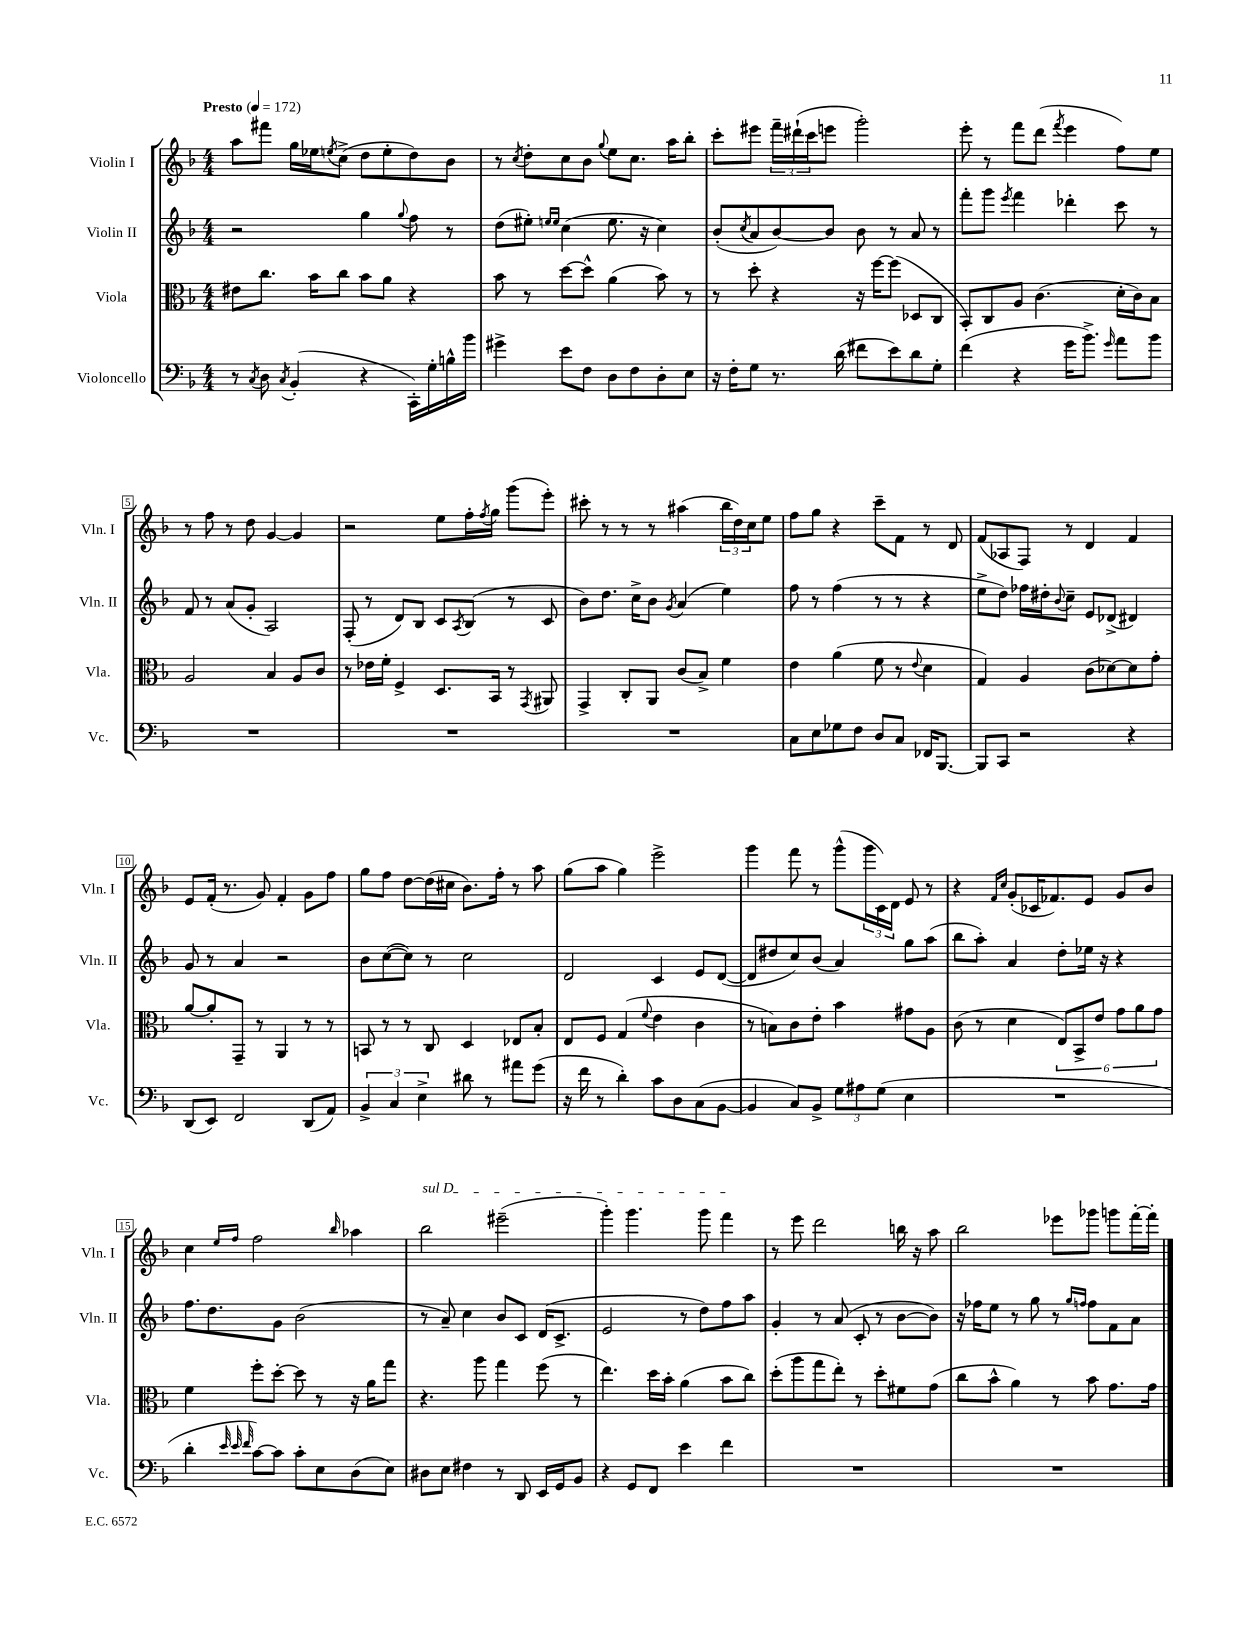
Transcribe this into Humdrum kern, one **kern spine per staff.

**kern	**kern	**kern	**kern
*part4	*part3	*part2	*part1
*staff4	*staff3	*staff2	*staff1
*I"Violoncello	*I"Viola	*I"Violin II	*I"Violin I
*I'Vc.	*I'Vla.	*I'Vln. II	*I'Vln. I
*clefF4	*clefC3	*clefG2	*clefG2
*k[b-]	*k[b-]	*k[b-]	*k[b-]
*M4/4	*M4/4	*M4/4	*M4/4
*MM172	*MM172	*MM172	*MM172
=1	=1	=1	=1
!	!	!	!LO:TX:a:B:t=Presto
8r	8e#X\L	2r	8aa\L
8qC/	.	.	.
8D\	8.cc\J	.	8fff#X\J
8qC/	.	.	.
(4BB-'/	.	.	16gg\LL
.	16b-\KL	.	16ee-X\J
.	.	.	8qeen/
.	8cc\J	.	(8cc^\J
4r	8b-\L	4gg\	8dd\L
.	8a\J	.	8ee'\
.	.	8qqgg/	.
16CC'\LL)	4r	8ff\	8dd\)
16G'\	.	.	.
16Bn^^\	.	8r	8b-\J
16b-\JJ	.	.	.
=2	=2	=2	=2
4g#X^\	8b-\	(8dd\L	8r
.	.	.	8qcc/
.	8r	8ee#X'\J)	8dd'\L
.	.	16qqeen/LL	.
.	.	16qqee/JJ	.
8e\L	[8dd\L	(4cc\	8cc\
8F\J	8dd^^\J]	.	8b-\J
.	.	.	8qqgg/
8D\L	(4a\	8.ee\	8ee\L
8F\	.	.	8.cc\J
.	.	16r	.
8D'\	8b-\)	4cc\)	.
.	.	.	16aa\KL
8E\J	8r	.	8bb-'\J
=3	=3	=3	=3
16r	8r	(8b-'/L	8ccc'\L
16F'\KL	.	.	.
.	.	8qcc/	.
8G\J	8dd'\	8a/	8eee#X\J
8.r	4r	[8b-/)	24fff~\LL
.	.	.	(24ddd#X`\
.	.	.	24ccc\J
.	.	8b-/J]	8eeen\J
(16d\	.	.	.
8f#X\L	16r	8b-\	2ggg'\)
.	[16ff\KL	.	.
8e\)	(8ff\J]	8r	.
8d\	8D-X/L	8a/	.
8G'\J	8C/J	8r	.
=4	=4	=4	=4
(4f\	8BB-'/L)	8fff'\L	8eee'\
.	8C/	8ggg\J	8r
.	.	8qeee/	.
4r	8A/J	4fff\	8fff\L
.	(4.c\	.	(8ddd\J
.	.	.	8qfff/
16g\KL	.	4ddd-X'\	4eee\
8.b-^\J)	.	.	.
16qqg/	.	.	.
8a\L	16d'\LL	8ccc\	8ff\L)
.	16c\J)	.	.
8b-\J	8B-\J	8r	8ee\J
!!LO:LB:g=z
=5	=5	=5	=5
1r	2A/	8f/	8r
.	.	8r	8ff\
.	.	(8a/L	8r
.	.	8g'/J	8dd\
.	4B-/	2A/)	[4g/
.	8A/L	.	4g/]
.	8c/J	.	.
=6	=6	=6	=6
1r	8r	(8F'/	2r
.	16e-X\LL	8r	.
.	16f'\JJ	.	.
.	4F^/	8d/L)	.
.	.	8B-/J	.
.	8.D/L	8c/L	8ee\L
.	.	8qA/	.
.	.	(8B-/J	16ff'\L
.	.	.	8qff/
.	16BB-/Jk	.	16gg\JJ
.	8r	8r	(8ggg\L
.	8qGG/	.	.
.	8AA#X/	8c/	8eee'\J)
=7	=7	=7	=7
1r	4GG^/	8b-\L)	8ccc#X'\
.	.	8.dd\J	8r
.	8C'/L	.	8r
.	.	16cc^\KL	.
.	8AA/J	8b-\J	8r
.	.	8qg/	.
.	(8c/L	(4a/	(4aa#X\
.	8B-^/J)	.	.
.	4f\	4ee\)	24bb-\LL
.	.	.	24dd\)
.	.	.	24cc\J
.	.	.	8ee\J
=8	=8	=8	=8
8C\L	4e\	8ff\	8ff\L
8E\	.	8r	8gg\J
8G-X\	(4a\	(4ff\	4r
8F\J	.	.	.
8D/L	8f\	8r	8ccc~\L
8C/J	8r	8r	8f\J
.	8qqe/	.	.
16FF-X/KL	4d\	4r	8r
[8.BBB-/J	.	.	.
.	.	.	8d/
=9	=9	=9	=9
8BBB-/L]	4G/)	8ee^\L	(8f/L
8CC/J	.	8dd\J)	8A-X/
2r	4A/	16ff-X\LL	8F/J)
.	.	16dd#X'\J	.
.	.	8qqb-/	.
.	.	8cc~\J	8r
.	(8c\L	8e/L	4d/
.	[8d-X\)	(8d-X^/J	.
4r	8d-\]	4d#X/)	4f/
.	8g'\J	.	.
!!LO:LB:g=z
=10	=10	=10	=10
(8DD/L	[8a/L	8g/	8e/L
8EE/J)	8a'/]	8r	(16f'/Jk
.	.	.	8.r
2FF/	8GG~/J	4a/	.
.	8r	.	8g/)
.	4AA/	2r	4f'/
(8DD/L	8r	.	8g\L
8AA/J)	8r	.	8ff\J
=11	=11	=11	=11
6BB-^/	8BBn/	8b-\L	8gg\L
.	8r	([8cc\	8ff\J
6C/	.	.	.
.	8r	8cc\J])	[8dd\L
6E^\	.	.	.
.	8C/	8r	(16dd\L]
.	.	.	16cc#X\JJ
8d#X\	4D/	2cc\	8.b-\L)
8r	.	.	.
.	.	.	16ff'\Jk
8a#X\L	8E-X/L	.	8r
(8g\J	8B-'/J	.	8aa\
=12	=12	=12	=12
16r	8E/L	2d/	(8gg\L
16f\	.	.	.
8r	8F/J	.	8aa\J
4d'\)	(4G/	.	4gg\)
.	8qqf/	.	.
8c\L	4e\	4c/	2eee^\
8D\	.	.	.
(8C\	4c\	8e/L	.
[8BB-\J	.	([8d/J	.
=13	=13	=13	=13
4BB-/]	8r	8d/L]	4ggg\
.	8Bn\L)	8dd#X/	.
8C/L)	8c\	8cc/)	8fff\
8BB-^/J	8e'\J	(8b-/J	8r
12G\L	4b-\	4a/)	(8ggg^^\L
12A#X\	.	.	.
.	.	.	24ggg\L
(12G\J	.	.	24c\)
.	.	.	24d\JJ
4E\	8g#X\L	8gg\L	8e/
.	8A\J	(8aa\J	8r
=14	=14	=14	=14
1r	(8c\	8bb-\L	4r
.	8r	8aa'\J)	.
.	.	.	16qqf/LL
.	.	.	16qqcc/JJ
.	4d\	4a/	(8g'/L
.	.	.	16c-X/K
.	.	.	8.f-X/)
.	12E/L)	8dd'\L	.
.	12BB-^/	.	.
.	.	16ee-X\Jk	8e/J
.	12e/J	.	.
.	.	16r	.
.	12g\L	4r	8g/L
.	12a\	.	.
.	.	.	8b-/J
.	12g\J	.	.
!!LO:LB:g=z
=15	=15	=15	=15
4d'\	4f\	8.ff\L	4cc\
.	.	8.dd\	.
32qqe/	.	.	.
32qqe/	.	.	16qqee/LL
32qqf/	.	.	16qqff/JJ
[8c\L)	8ff'\L	.	2ff\
8c\J]	[8dd'\J	8g\J	.
8c'\L	8dd\]	(2b-\	.
8E\	8r	.	.
.	.	.	16qqbb-/
(8D\	16r	.	4aa-X\
.	16a\KL	.	.
8E\J)	8gg\J	.	.
=16	=16	=16	=16
!	!	!	!LO:TX:a:i:t=sul D
8D#X\L	4.r	8r	2bb-\
8E\J	.	8a~/)	.
4F#X\	.	4cc\	.
.	8aa\	.	.
8r	4gg\	8b-/L	(2eee#X~\
8DD/	.	8c/J	.
16EE/LL	(8ff\	(16d/KL	.
16GG/J	.	8.c^/J	.
8BB-/J	8r	.	.
=17	=17	=17	=17
4r	4.ee\)	2e/	4ggg'\)
8GG/L	.	.	4.ggg\
8FF/J	16dd\LL	.	.
.	16b-'\JJ	.	.
4e\	(4a\	8r	.
.	.	8dd\L)	8ggg\
4f\	8b-\L	8ff\	4fff\
.	8cc\J)	8aa\J	.
=18	=18	=18	=18
1r	(8dd'\L	4g'/	8r
.	8aa\	.	8eee\
.	8gg\	8r	2ddd\
.	8ee'\J)	(8a/	.
.	8r	8c'/	.
.	8dd'\L	8r	.
.	8f#X\	[8b-\L	16bbn\
.	.	.	16r
.	(8g\J	8b-\J])	8aa\
=19	=19	=19	=19
1r	8cc\L	16r	2bb-\
.	.	16ff-X\KL	.
.	8b-^^\J	8ee\J	.
.	4a\)	8r	.
.	.	8gg\	.
.	8r	8r	8eee-X\L
.	.	16qqgg/LL	.
.	.	16qqffn/JJ	.
.	8b-\	8ff\L	8ggg-X\J
.	8.g\L	8f\	8gggn\L
.	.	8a\J	[16fff'\L
.	16g\Jk	.	16fff'\JJ]
==	==	==	==
*-	*-	*-	*-
